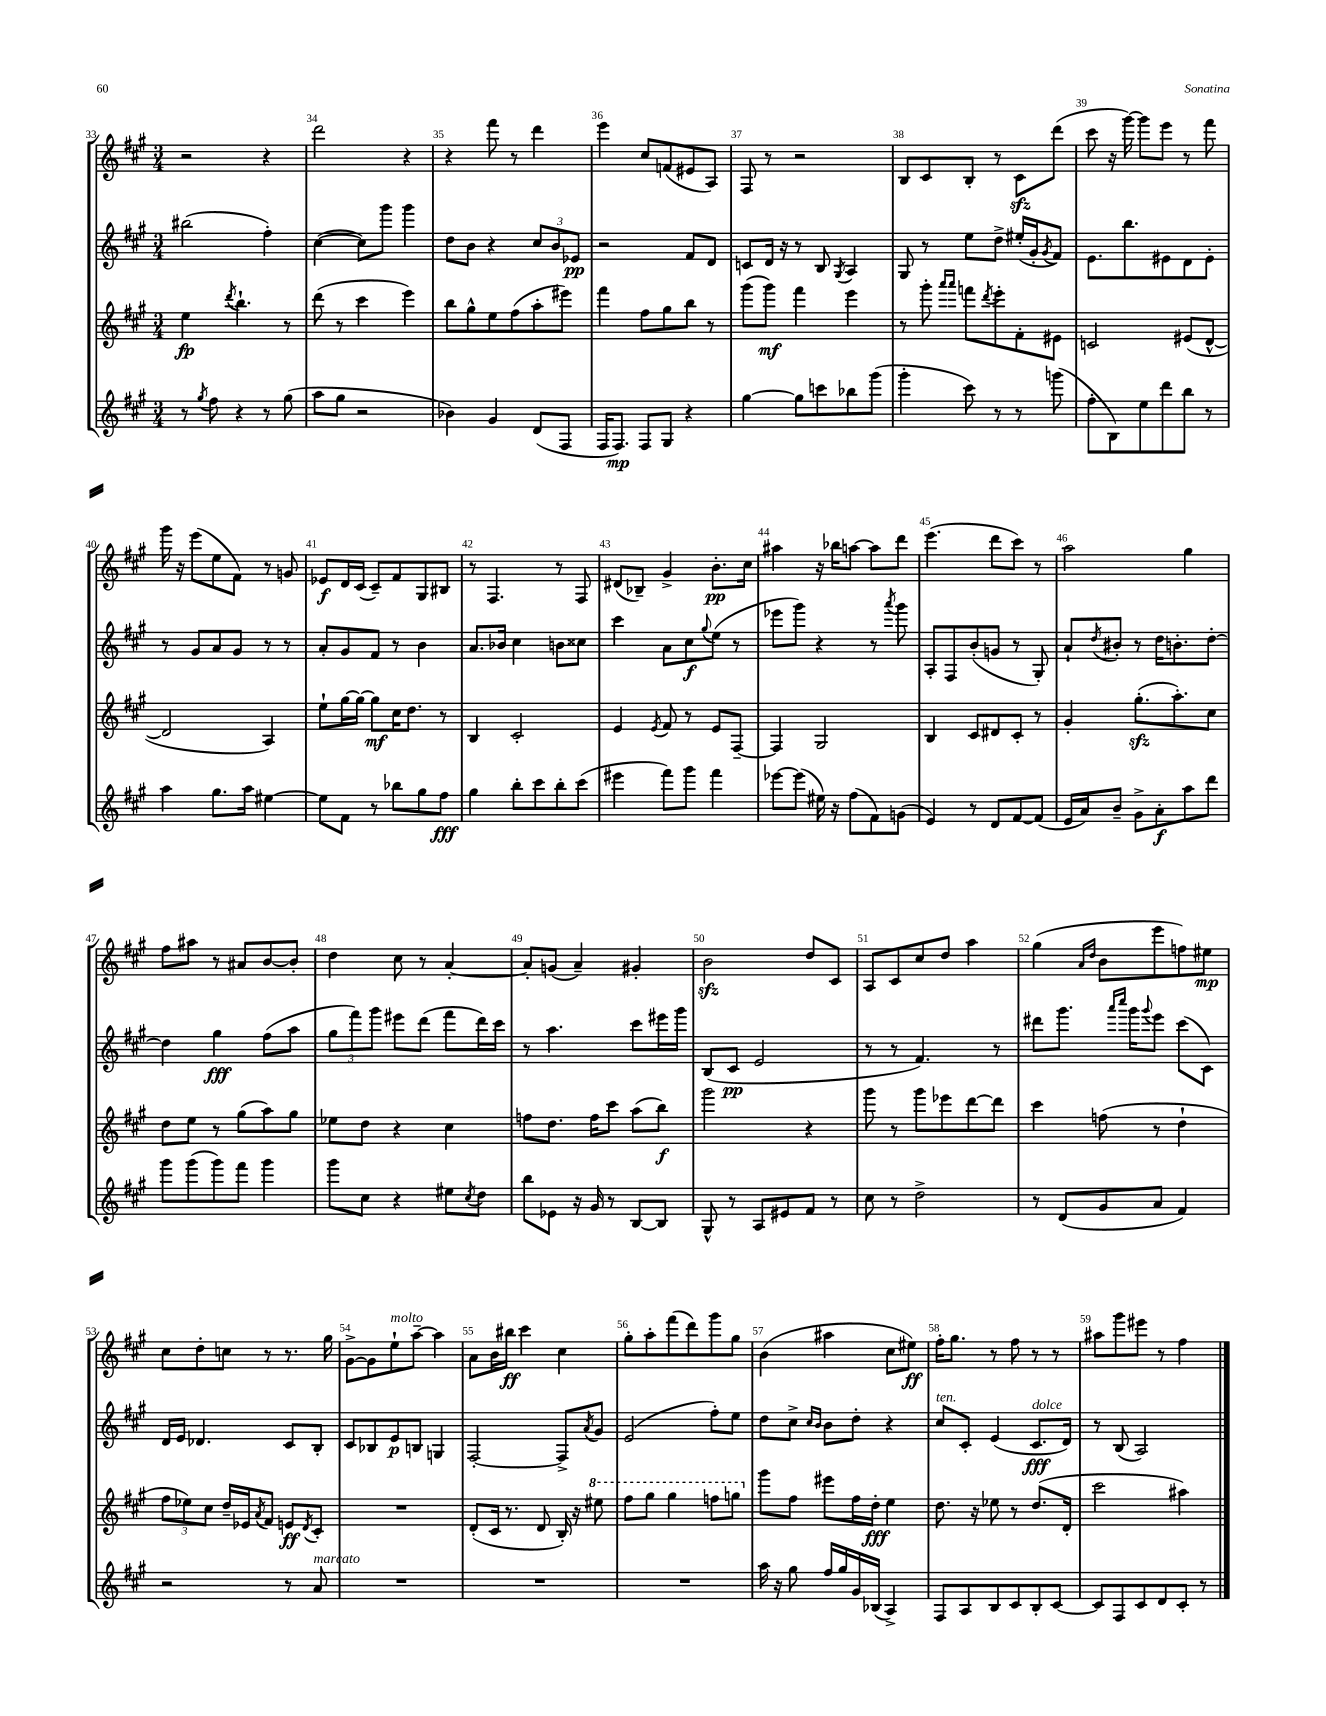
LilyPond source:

<<
\new StaffGroup <<
\new Staff = "s0" {
    \clef treble \key a \major \numericTimeSignature \time 3/4
    r2 r4 |
    d'''2 r4 |
    r4 fis'''8 r8 d'''4 |
    e'''4 cis''8 f'8( eis'8 a8) |
    fis8 r8 r2 |
    b8 cis'8 b8-. r8 cis'8\sfz d'''8( |
    cis'''8 r16 gis'''16~) gis'''8 e'''8 r8 fis'''8 |
    gis'''16 r16 e'''8( e''8 fis'8) r8 g'8 |
    ees'8\f d'16 cis'16( cis'8--) fis'8 gis8 bis8 |
    r8 fis4. r8 fis8 |
    dis'8( bes8--) gis'4-> b'8.-.\pp cis''16 |
    ais''4 r16 bes''16 a''8~ a''8 d'''8 |
    e'''4.( d'''8 cis'''8) r8 |
    a''2 gis''4 |
    fis''8 ais''8 r8 ais'8 b'8~ b'8-. |
    d''4 cis''8 r8 a'4~-. |
    a'8-. g'8( a'4--) gis'4-. |
    b'2\sfz d''8 cis'8 |
    a8 cis'8 cis''8 d''8 a''4 |
    gis''4( \grace { a'16 d''16 } b'8 e'''8 f''8) eis''8\mp |
    cis''8 d''8-. c''8 r8 r8. gis''16 |
    gis'8~-> gis'8 e''8-!^\markup { \italic "molto" } a''8~-- a''4 |
    a'8 b'16 bis''16\ff cis'''4 cis''4 |
    gis''8-. a''8-. fis'''8( d'''8) gis'''8 gis''8 |
    b'4( ais''4 cis''8 eis''8\ff) |
    fis''16-. gis''8. r8 fis''8 r8 r8 |
    ais''8 gis'''8 eis'''8 r8 fis''4 \bar "|." |
}
\new Staff = "s1" {
    \clef treble \key a \major \numericTimeSignature \time 3/4
    bis''2( fis''4-.) |
    cis''4~( cis''8) gis'''8 gis'''4 |
    d''8 b'8 r4 \tuplet 3/2 { cis''8 b'8 ees'8\pp } |
    r2 fis'8 d'8 |
    c'8 d'16 r16 r8 b8 \acciaccatura { gis8 } a4 |
    gis8 r8 e''8 d''8-> eis''16-.( gis'16-. \acciaccatura { gis'8 } fis'8) |
    e'8. b''8. eis'8 d'8 eis'8-. |
    r8 gis'8 a'8 gis'8 r8 r8 |
    a'8-. gis'8 fis'8 r8 b'4 |
    a'8. bes'16 cis''4 b'8 cisis''8 |
    cis'''4 a'8 cis''8\f \appoggiatura { gis''8 } e''8( r8 |
    ees'''8 gis'''8) r4 r8 \acciaccatura { a'''8 } gis'''8 |
    a8-. fis8 b'8-.( g'8 r8 gis8-.) |
    a'8-! \acciaccatura { d''8 } bis'8-. r8 d''16 b'8.-. d''8~-. |
    d''4 gis''4\fff fis''8( a''8 |
    \tuplet 3/2 { gis''8 fis'''8) gis'''8 } eis'''8 d'''8( fis'''8 d'''16) cis'''16 |
    r8 a''4. cis'''8 eis'''16 gis'''16 |
    b8( cis'8\pp e'2 |
    r8 r8 fis'4.) r8 |
    dis'''8 gis'''8. \grace { a'''16 cis''''16 } gis'''16 \appoggiatura { gis'''8 } e'''8 cis'''8( cis'8) |
    d'16 e'16 des'4. cis'8 b8-. |
    cis'8 bes8 e'8\p b8 g4 |
    fis2~-. fis8-> \acciaccatura { a'8 } gis'8 |
    e'2( fis''8-.) e''8 |
    d''8 cis''8-> \grace { cis''16 b'16 } b'8 d''8-. r4 |
    cis''8^\markup { \italic "ten." } cis'8-. e'4( cis'8.\fff^\markup { \italic "dolce" } d'16) |
    r8 b8( a2) \bar "|." |
}
\new Staff = "s2" {
    \clef treble \key a \major \numericTimeSignature \time 3/4
    e''4\fp \acciaccatura { d'''8 } b''4.-! r8 |
    d'''8( r8 cis'''4 e'''4) |
    b''8 gis''8-^ e''8 fis''8( a''8-. eis'''8) |
    fis'''4 fis''8 gis''8 b''8 r8 |
    gis'''8( gis'''8\mf) fis'''4 e'''4 |
    r8 gis'''8-. \grace { a'''16 a'''16 } f'''8 \acciaccatura { d'''8 } e'''8-. fis'8-. eis'8 |
    c'2 eis'8( d'8~-^ |
    d'2 a4) |
    e''8-! gis''16~ gis''16~ gis''8\mf cis''16 d''8. r8 |
    b4 cis'2-. |
    e'4 \acciaccatura { e'8 } fis'8 r8 e'8 fis8~-- |
    fis4 gis2 |
    b4 cis'8 dis'8 cis'8-. r8 |
    gis'4-. gis''8.-.\sfz( a''8.-.) cis''8 |
    d''8 e''8 r8 gis''8( a''8) gis''8 |
    ees''8 d''8 r4 cis''4 |
    f''8 d''8. f''16 cis'''8 a''8( b''8\f) |
    gis'''2 r4 |
    gis'''8 r8 gis'''8 ees'''8 d'''8~ d'''8 |
    cis'''4 f''8( r8 d''4-! |
    \tuplet 3/2 { fis''8 ees''8) cis''8 } d''16-- ees'16 \acciaccatura { a'8 } fis'8 e'8\ff \acciaccatura { d'8 } cis'8-. |
    R2. |
    d'8-.( cis'16 r8. d'8 b16-.) r16 \ottava #1 eis'''8 |
    fis'''8 gis'''8 gis'''4 f'''8 g'''8 \ottava #0 |
    gis'''8 fis''8 eis'''8 fis''16 d''16-.\fff e''4 |
    d''8. r16 ees''8 r8 d''8.( d'16-. |
    cis'''2 ais''4) \bar "|." |
}
\new Staff = "s3" {
    \clef treble \key a \major \numericTimeSignature \time 3/4
    r8 \acciaccatura { gis''8 } fis''8 r4 r8 gis''8( |
    a''8 gis''8 r2 |
    bes'4) gis'4 d'8( fis8 |
    fis16 fis8.\mp) fis8 gis8 r4 |
    gis''4~ gis''8 c'''8 bes''8 gis'''8( |
    gis'''4-. cis'''8) r8 r8 g'''8( |
    fis''8-. b8) e''8 d'''8 b''8 r8 |
    a''4 gis''8. a''16 eis''4~ |
    eis''8 fis'8 r8 bes''8 gis''8 fis''8\fff |
    gis''4 b''8-. cis'''8 b''8-. cis'''8( |
    eis'''4 fis'''8) gis'''8 fis'''4 |
    ees'''8~ ees'''8( eis''16) r16 fis''8( fis'8) g'8( |
    e'4) r8 d'8 fis'8~ fis'8( |
    e'16 a'16) b'8-- gis'8-> a'8-.\f a''8 d'''8 |
    gis'''8 gis'''8( gis'''8) fis'''8 gis'''4 |
    gis'''8 cis''8 r4 eis''8 \acciaccatura { cis''8 } d''8 |
    b''8 ees'8 r16 gis'16 r8 b8~ b8 |
    gis8-^ r8 a8 eis'8 fis'8 r8 |
    cis''8 r8 d''2-> |
    r8 d'8( gis'8 a'8 fis'4) |
    r2 r8 a'8^\markup { \italic "marcato" } |
    R2. |
    R2. |
    R2. |
    a''16 r16 gis''8 fis''16 gis''16 gis'16 bes16( a4->) |
    fis8 a8 b8 cis'8 b8-. cis'8~ |
    cis'8 fis8 cis'8 d'8 cis'8-. r8 \bar "|." |
}
>>
>>
\layout { \context { \Score currentBarNumber = #33 \override BarNumber.break-visibility = ##(#f #t #t) barNumberVisibility = #all-bar-numbers-visible } }
